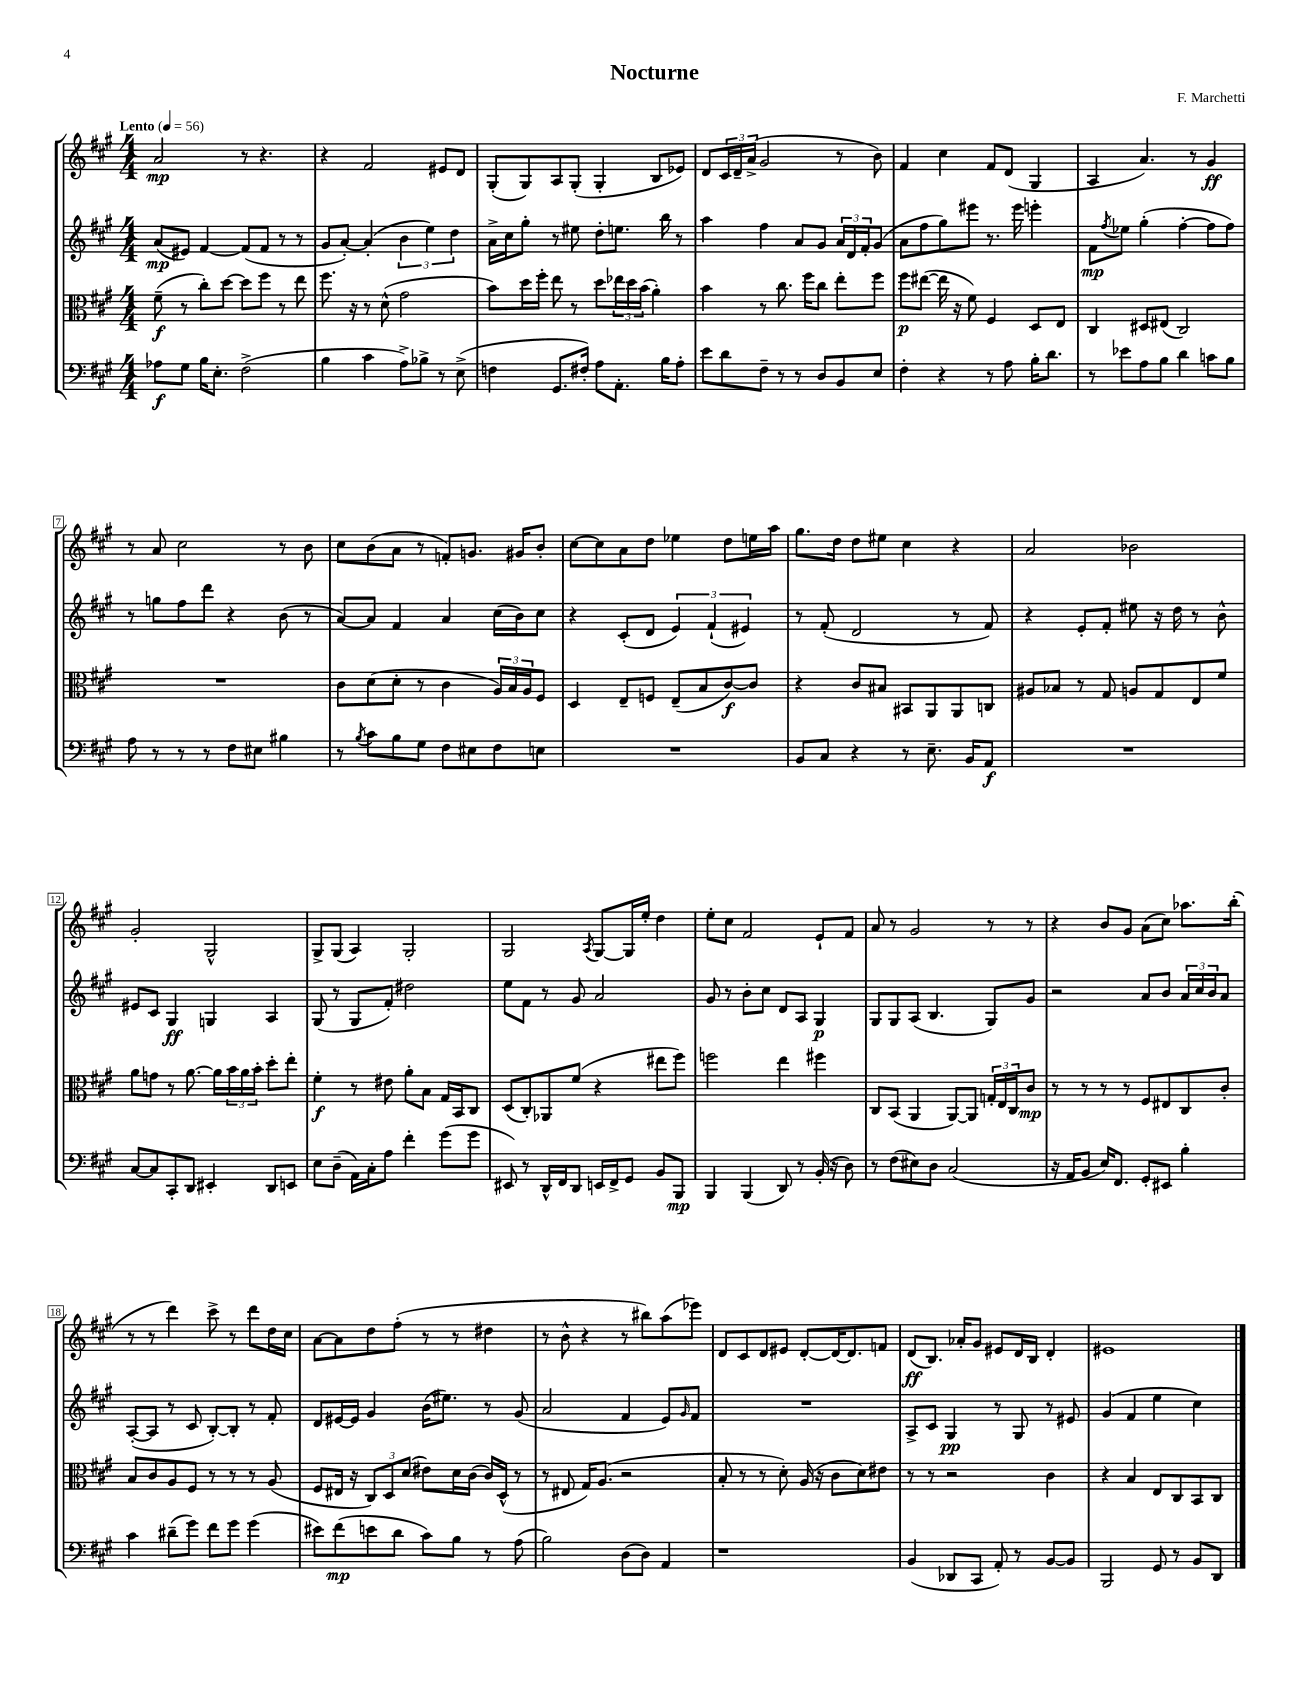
\header { title = "Nocturne" composer = "F. Marchetti" }
<<
\new StaffGroup <<
\new Staff = "s0" {
    \clef treble \key a \major \numericTimeSignature \time 4/4 \tempo "Lento" 4 = 56
    a'2\mp r8 r4. |
    r4 fis'2 eis'8 d'8 |
    gis8-.( gis8) a8 gis8-.( gis4-. b8 ees'8) |
    d'8 \tuplet 3/2 { cis'16 d'16-- a'16->( } gis'2 r8 b'8) |
    fis'4 cis''4 fis'8 d'8( gis4 |
    a4 a'4.) r8 gis'4\ff |
    r8 a'8 cis''2 r8 b'8 |
    cis''8 b'8( a'8 r8 f'8-.) g'8. gis'16 b'8-. |
    cis''8~ cis''8 a'8 d''8 ees''4 d''8 e''16 a''16 |
    gis''8. d''16 d''8 eis''8 cis''4 r4 |
    a'2 bes'2 |
    gis'2-. gis2-^ |
    gis8-> gis8( a4) gis2-. |
    gis2 \acciaccatura { a8 } gis8~ gis16 e''16-. d''4 |
    e''8-. cis''8 fis'2 e'8-! fis'8 |
    a'8 r8 gis'2 r8 r8 |
    r4 b'8 gis'8 a'8( cis''8) aes''8. b''16-.( |
    r8 r8 d'''4) cis'''8-> r8 d'''8 d''16 cis''16 |
    a'8~ a'8 d''8 fis''8-.( r8 r8 dis''4 |
    r8 b'8-^ r4 r8 bis''8) a''8( ees'''8) |
    d'8 cis'8 d'8 eis'8 d'8~-. d'16~ d'8. f'8 |
    d'8\ff( b8.) aes'16-. gis'8 eis'8 d'16 b16 d'4-. |
    eis'1 \bar "|." |
}
\new Staff = "s1" {
    \clef treble \key a \major \numericTimeSignature \time 4/4
    a'8\mp( eis'8) fis'4~ fis'8( fis'8 r8 r8 |
    gis'8 a'8~-.) a'4-.( \tuplet 3/2 { b'4 e''4) d''4 } |
    a'16-> cis''16 gis''8-. r8 eis''8 d''8-. e''8. b''16 r8 |
    a''4 fis''4 a'8 gis'8 \tuplet 3/2 { a'16 d'16 fis'16-. } gis'8( |
    a'8 fis''8 gis''8) eis'''8 r8. eis'''16 e'''4-. |
    fis'8\mp \acciaccatura { fis''8 } ees''8 gis''4-.( fis''4~-. fis''8 fis''8) |
    r8 g''8 fis''8 d'''8 r4 b'8( r8 |
    a'8~) a'8 fis'4 a'4 cis''16( b'16) cis''8 |
    r4 cis'8-.( d'8 \tuplet 3/2 { e'4) fis'4-!( eis'4) } |
    r8 fis'8-.( d'2 r8 fis'8) |
    r4 e'8-. fis'8-. eis''8 r16 d''16 r8 b'8-^ |
    eis'8 cis'8 gis4\ff g4 a4 |
    gis8( r8 gis8 fis'8-.) dis''2 |
    e''8 fis'8 r8 gis'8 a'2 |
    gis'8 r8 b'8-. cis''8 d'8 a8 gis4\p |
    gis8 gis8 a8( b4. gis8) gis'8 |
    r2 a'8 b'8 \tuplet 3/2 { a'16 cis''16 b'16 } a'8 |
    a8~-.( a8 r8 cis'8 b8~-.) b8-. r8 fis'8-. |
    d'8 eis'16~ eis'16 gis'4 b'16( eis''8.) r8 gis'8( |
    a'2 fis'4 e'8) \grace { gis'16 } fis'8 |
    R1 |
    a8-> cis'8 gis4\pp r8 gis8 r8 eis'8 |
    gis'4( fis'4 e''4 cis''4) \bar "|." |
}
\new Staff = "s2" {
    \clef alto \key a \major \numericTimeSignature \time 4/4
    fis'8--\f( r8 cis''8-.) d''8~ d''8 fis''8 r8 e''8 |
    fis''8. r16 r8 d'8-^( gis'2 |
    b'8) d''16 fis''16-. e''8 r8 d''8 \tuplet 3/2 { ees''16 d''16 b'16( } a'4-.) |
    b'4 r8 cis''8. fis''16 cis''8 e''8-. fis''8 |
    fis''8\p eis''8~( eis''16 r16 fis'8) fis4 d8 e8 |
    cis4 dis8 eis8( cis2) |
    R1 |
    cis'8 d'8( d'8-. r8 cis'4 \tuplet 3/2 { a16) b16 a16 } fis8 |
    d4 e8-- f8 e8--( b8 cis'8~\f) cis'8 |
    r4 cis'8 bis8 bis,8 a,8 a,8 c8 |
    ais8 bes8 r8 gis8 a8 gis8 e8 fis'8 |
    a'8 g'8 r8 a'8.~ a'16 \tuplet 3/2 { b'16 a'16 b'16-. } d''8-. e''8-. |
    fis'4-.\f r8 eis'8 a'8-. b8 gis16 b,16 cis8 |
    d8( cis8-.) aes,8 fis'8( r4 eis''8 fis''8) |
    f''2 e''4 fis''4 |
    cis8 b,8( a,4 a,8~) a,8 \tuplet 3/2 { g16-. e16 cis16 } cis'8\mp |
    r8 r8 r8 r8 fis8 eis8 cis8 cis'8-. |
    b8 cis'8 a8 fis8 r8 r8 r8 a8( |
    fis8 eis16 r16 \tuplet 3/2 { cis8) d8 d'8( } eis'8) d'16 cis'16( cis'16) d16-^( r8 |
    r8 eis8 gis16) a8.( r2 |
    b8-. r8 r8 d'8-.) a16( r16 cis'8 d'8) eis'8 |
    r8 r8 r2 cis'4 |
    r4 b4 e8 cis8 b,8 cis8 \bar "|." |
}
\new Staff = "s3" {
    \clef bass \key a \major \numericTimeSignature \time 4/4
    aes8\f gis8 b16 e8.-. fis2->( |
    b4 cis'4 a8->) bes8-> r8 e8->( |
    f4 gis,8. fis16-.) a8 a,8.-. b16 a8-. |
    e'8 d'8 fis8-- r8 r8 d8 b,8 e8 |
    fis4-. r4 r8 a8 b16-. d'8. |
    r8 ees'8 a8 b8 d'4 c'8 b8 |
    a8 r8 r8 r8 fis8 eis8 bis4 |
    r8 \acciaccatura { b8 } cis'8 b8 gis8 fis8 eis8 fis8 e8 |
    R1 |
    b,8 cis8 r4 r8 e8.-- b,16 a,8\f |
    R1 |
    cis8~ cis8 cis,8-. d,8 eis,4-. d,8 e,8 |
    e8 d8--( a,16) cis16-. a8 fis'4-. gis'8( gis'8 |
    eis,8) r8 d,16-^ fis,16 d,8 e,16 fis,16-> gis,8 b,8 b,,8\mp |
    b,,4 b,,4( d,8) r8 b,16-.( r16 d8) |
    r8 fis8( eis8) d8 cis2( |
    r16 a,16 b,8 e16) fis,8. gis,8-. eis,8 b4-. |
    cis'4 dis'8--( gis'8) fis'8 gis'8 gis'4( |
    eis'8) fis'8\mp( e'8 d'8 cis'8) b8 r8 a8( |
    b2) d8( d8) a,4 |
    r1 |
    b,4( des,8 cis,8 a,8-.) r8 b,8~ b,8 |
    b,,2 gis,8 r8 b,8 d,8 \bar "|." |
}
>>
>>
\layout { \context { \Score \override BarNumber.stencil = #(make-stencil-boxer 0.1 0.3 ly:text-interface::print) } }
